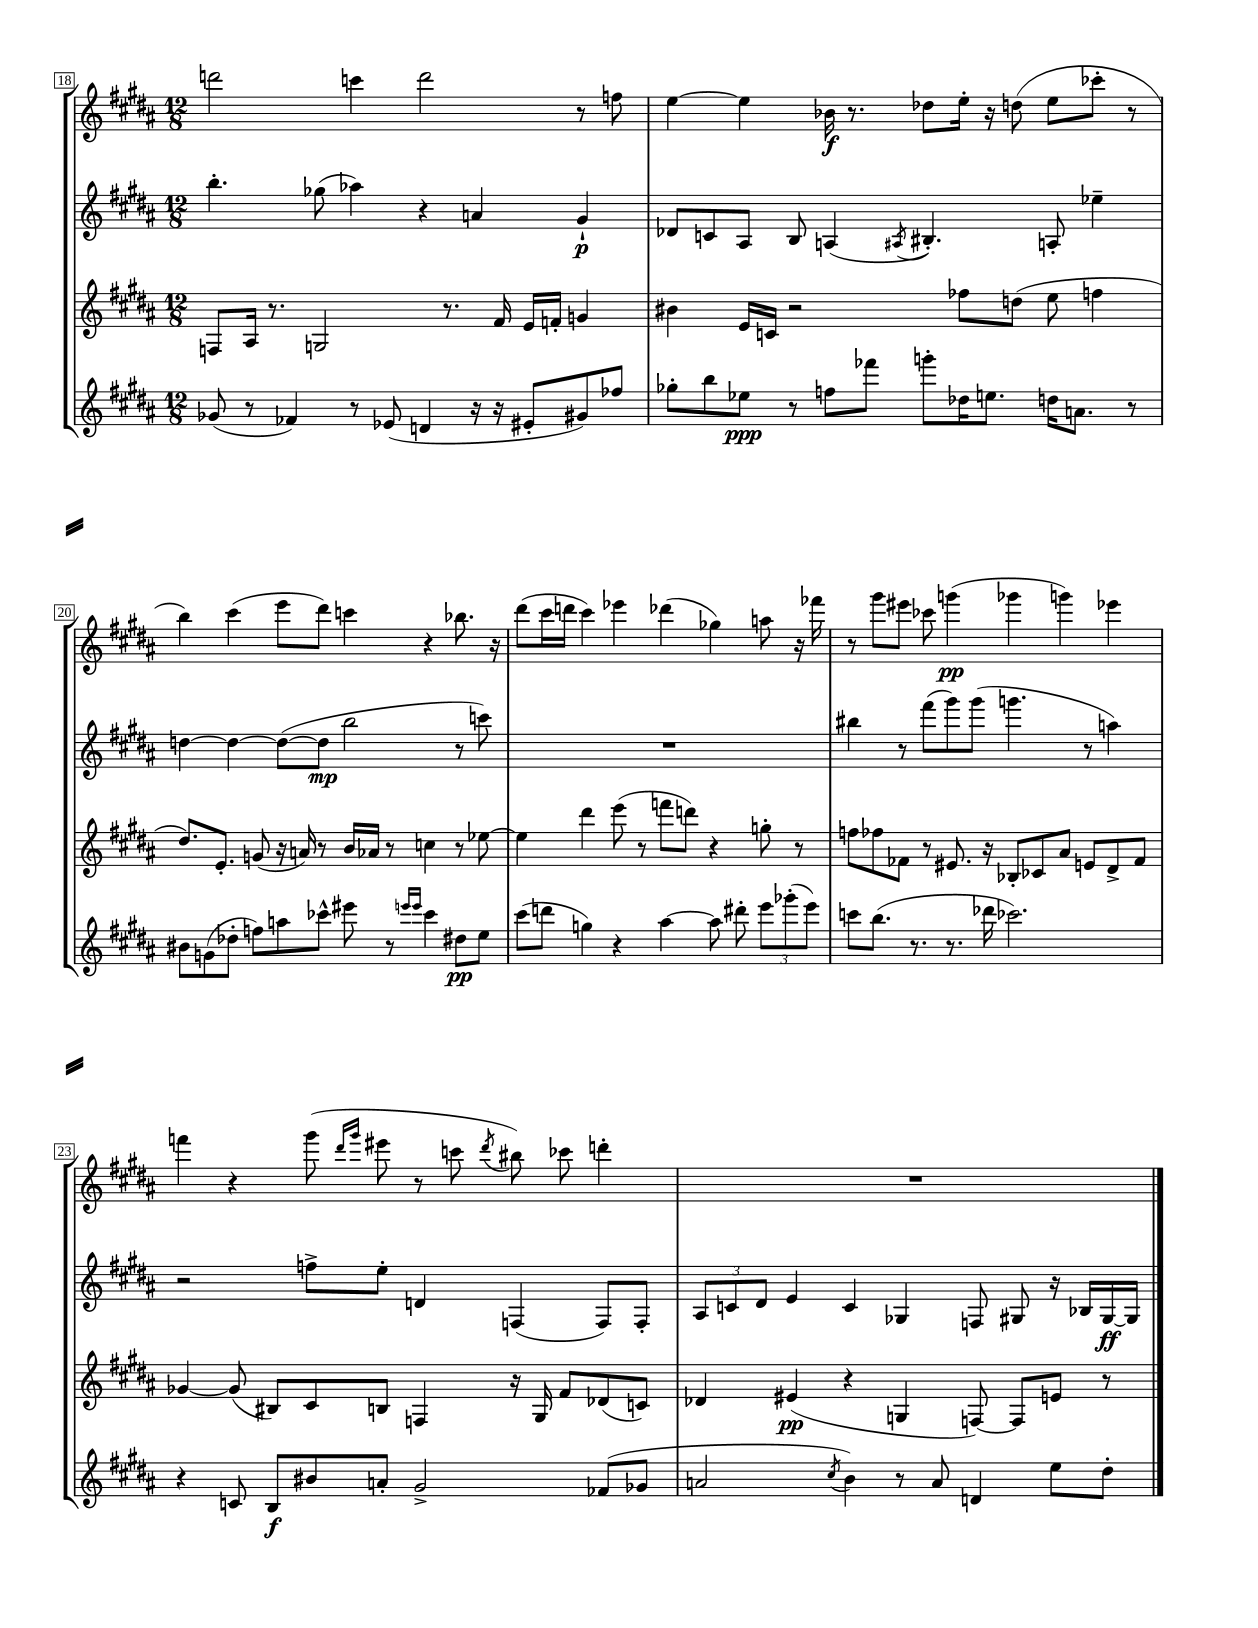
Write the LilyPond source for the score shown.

<<
\new StaffGroup <<
\new Staff = "s0" {
    \clef treble \key b \major \numericTimeSignature \time 12/8
    \autoBeamOff d'''2 c'''4 d'''2 r8 f''8 |
    e''4~ e''4 bes'16\f r8. des''8[ e''16]-. r16 d''8( e''8[ ces'''8]-. r8 |
    b''4) cis'''4( e'''8[ dis'''8]) c'''4 r4 bes''8. r16 |
    dis'''8[( cis'''16 d'''16] cis'''4) ees'''4 des'''4( ges''4) a''8 r16 fes'''16 |
    r8 gis'''8[ eis'''8] ces'''8 g'''4\pp( ges'''4 g'''4) ees'''4 |
    f'''4 r4 gis'''8( \grace { dis'''16[ gis'''16] } eis'''8 r8 c'''8 \acciaccatura { dis'''8 } bis''8) ces'''8 d'''4-. |
    R1. \bar "|." |
}
\new Staff = "s1" {
    \clef treble \key b \major \numericTimeSignature \time 12/8
    \autoBeamOff b''4.-. ges''8( aes''4) r4 a'4 gis'4-!\p |
    des'8[ c'8 ais8] b8 a4( \acciaccatura { ais8 } bis4.-.) a8-. ees''4-- |
    d''4~ d''4~ d''8[~( d''8]\mp b''2 r8 c'''8) |
    R1. |
    bis''4 r8 fis'''8[( gis'''8) gis'''8]( g'''4. r8 a''4) |
    r2 f''8[-> e''8]-. d'4 f4( f8[) f8]-. |
    \tuplet 3/2 { ais8[ c'8 dis'8] } e'4 c'4 ges4 f8 gis8 r16 bes16[ gis16~\ff gis16] \bar "|." |
}
\new Staff = "s2" {
    \clef treble \key b \major \numericTimeSignature \time 12/8
    \autoBeamOff f8[ ais16] r8. g2 r8. fis'16 e'16[ f'16]-. g'4 |
    bis'4 e'16[ c'16] r2 fes''8[ d''8]( e''8 f''4 |
    dis''8.[) e'8.]-. g'8( r16 a'16) r8 b'16[ aes'16] r8 c''4 r8 ees''8~ |
    ees''4 dis'''4 e'''8( r8 f'''8[ d'''8]) r4 g''8-. r8 |
    f''8[ fes''8 fes'8] r8 eis'8. r16 bes8[-. ces'8 ais'8] e'8[ dis'8-> fes'8] |
    ges'4~ ges'8( bis8[) cis'8 b8] f4 r16 gis16 fis'8[ des'8( c'8]) |
    des'4 eis'4\pp( r4 g4 f8~) f8[ e'8] r8 \bar "|." |
}
\new Staff = "s3" {
    \clef treble \key b \major \numericTimeSignature \time 12/8
    \autoBeamOff ges'8( r8 fes'4) r8 ees'8( d'4 r16 r16 eis'8[-. gis'8) fes''8] |
    ges''8[-. b''8 ees''8]\ppp r8 f''8[ fes'''8] g'''8[-. des''16 e''8.] d''16[ a'8.] r8 |
    bis'8[ g'8( des''8]-. f''8[) a''8 ces'''8]-^ eis'''8 r8 \grace { e'''16[ e'''16] } ces'''4 dis''8[\pp e''8] |
    cis'''8[( d'''8] g''4) r4 ais''4~ ais''8 dis'''8-. \tuplet 3/2 { e'''8[ ges'''8-.( e'''8]) } |
    c'''8[ b''8.]( r8. r8. des'''16 ces'''2.) |
    r4 c'8 b8[\f bis'8 a'8]-. gis'2-> fes'8[( ges'8] |
    a'2 \acciaccatura { cis''8 } b'4) r8 a'8 d'4 e''8[ dis''8]-. \bar "|." |
}
>>
>>
\layout { \context { \Score currentBarNumber = #18 \override BarNumber.stencil = #(make-stencil-boxer 0.1 0.3 ly:text-interface::print) } }
